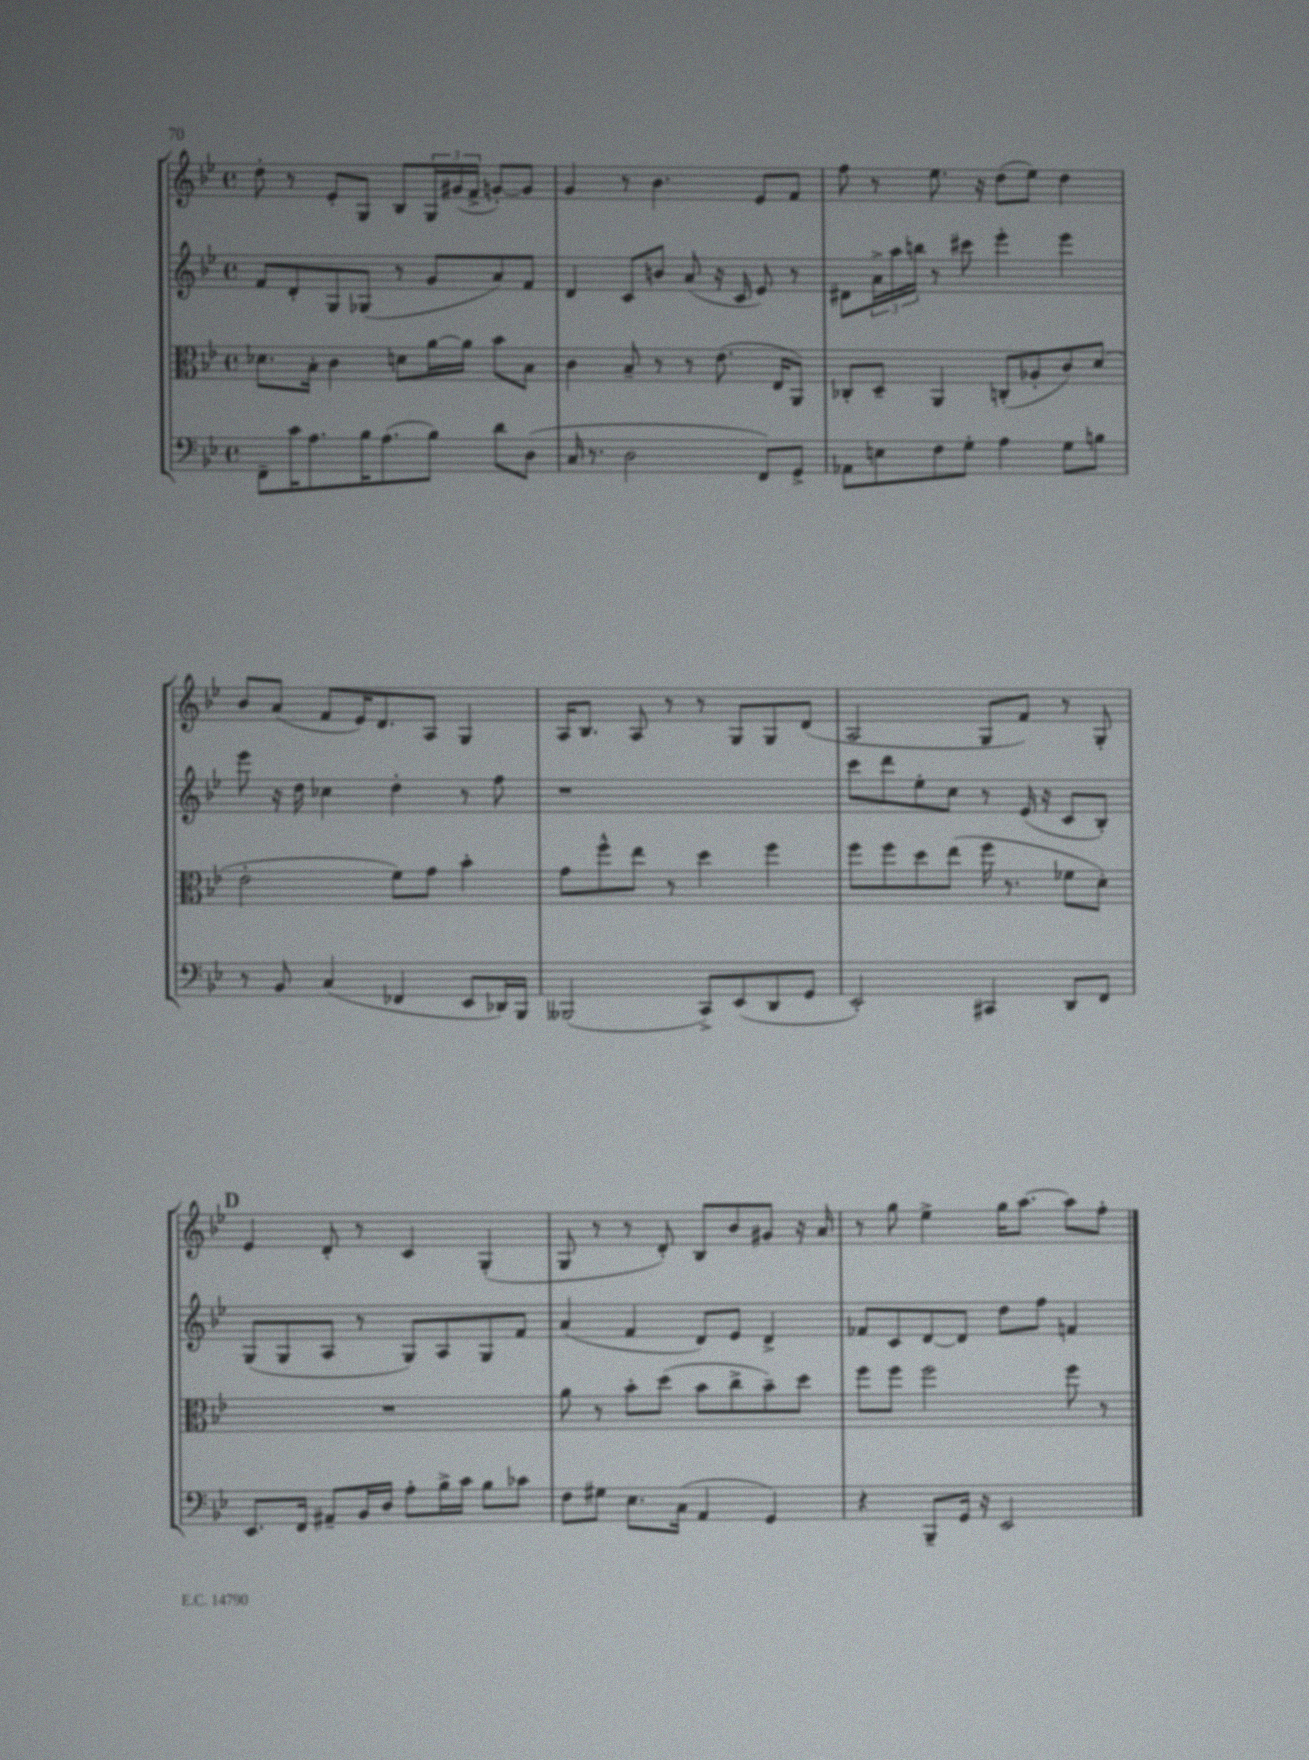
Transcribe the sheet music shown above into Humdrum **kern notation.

**kern	**kern	**kern	**kern
*staff4	*staff3	*staff2	*staff1
*clefF4	*clefC3	*clefG2	*clefG2
*k[b-e-]	*k[b-e-]	*k[b-e-]	*k[b-e-]
*M4/4	*M4/4	*M4/4	*M4/4
*met(c)	*met(c)	*met(c)	*met(c)
8FF~	8.d-	8f	8dd'
16c	.	8d'	8r
8.A	16B-'	.	.
.	4c	8G	8e-'
16B-	.	(8G-	8G
(8.A	.	.	.
.	8d	8r	8B-
8B-)	[16a	8g	24G
.	.	.	(24g#
.	16a]	.	.
.	.	.	24f^
8d	8b-	8a)	[8g')
(8D	8B-	8f	8g]
=	=	=	=
16C	4c	4d	4g
8.r	.	.	.
2D	8B-~	8c	8r
.	8r	8b	4.b-
.	8r	(8a	.
.	(8.e-	16r	.
.	.	16c	.
8FF)	.	8e-)	8e-
.	16E-	.	.
8GG^	8AA)	8r	8f
=	=	=	=
8AA-	8C-'	8d#	8ff
8E	8D~	24a^	8r
.	.	24aa	.
.	.	24bb	.
8F	4AA	8r	8.ee-
8G'	.	8ccc#	.
.	.	.	16r
4A	(8C'	4eee-'	(8dd
.	8A-'	.	8ee-)
8G	8c)	4eee-	4dd
8B	(8d	.	.
=	=	=	=
8r	2e-'	8eee-	8b-
8BB-	.	16r	(8a
.	.	16dd	.
(4C	.	4cc-	8f
.	.	.	16e-)
.	.	.	8.d
4FF-	8f)	4dd'	.
.	8g	.	8A
8EE-	4b-'	8r	4G
16DD-)	.	8ff	.
16BBB-	.	.	.
=	=	=	=
(2BBB--	8g	1r	16A
.	.	.	8.B-
.	8ff^^	.	.
.	8ee-	.	8A
.	8r	.	8r
8CC^)	4dd	.	8r
(8EE-	.	.	8G
8DD	4ff	.	8G
8GG	.	.	(8d
=	=	=	=
2EE-')	8ff	8ccc	2A
.	8ff	8ddd	.
.	8dd	8ee-'	.
.	(8ee-	8cc	.
4CC#	16ff	8r	8G
.	8.r	.	.
.	.	(16e-	8f)
.	.	16r	.
8DD	8f-	8c	8r
8FF	8d')	8B-')	8G'
=	=	=	=
8.EE-	1r	(8G	4e-
.	.	8G	.
16FF	.	.	.
8AA#~	.	8A	8d'
16BB-	.	8r	8r
16D	.	.	.
8A'	.	8G)	4c
16B-^	.	8A	.
16c	.	.	.
8B-	.	8G	(4G'
8c-	.	8f	.
=	=	=	=
8F	8a	(4a	8G
8G#	8r	.	8r
8.E-	8b-'	4f	8r
.	(8dd	.	8d')
(16C	.	.	.
4AA	8b-	8d)	8B-
.	8cc^	8e-	8b-
4GG)	8b-~)	4d^	8g#
.	8dd	.	16r
.	.	.	16a
=	=	=	=
4r	8ff	8f-	8r
.	8ff	8c	8gg
8BBB-~	2ff	[8d	4ee-^
16GG	.	8d]	.
16r	.	.	.
2EE-	.	8dd	16gg
.	.	.	[8.aa
.	.	8ff	.
.	8ff	4f	8aa]
.	8r	.	8ff'
==	==	==	==
*-	*-	*-	*-
